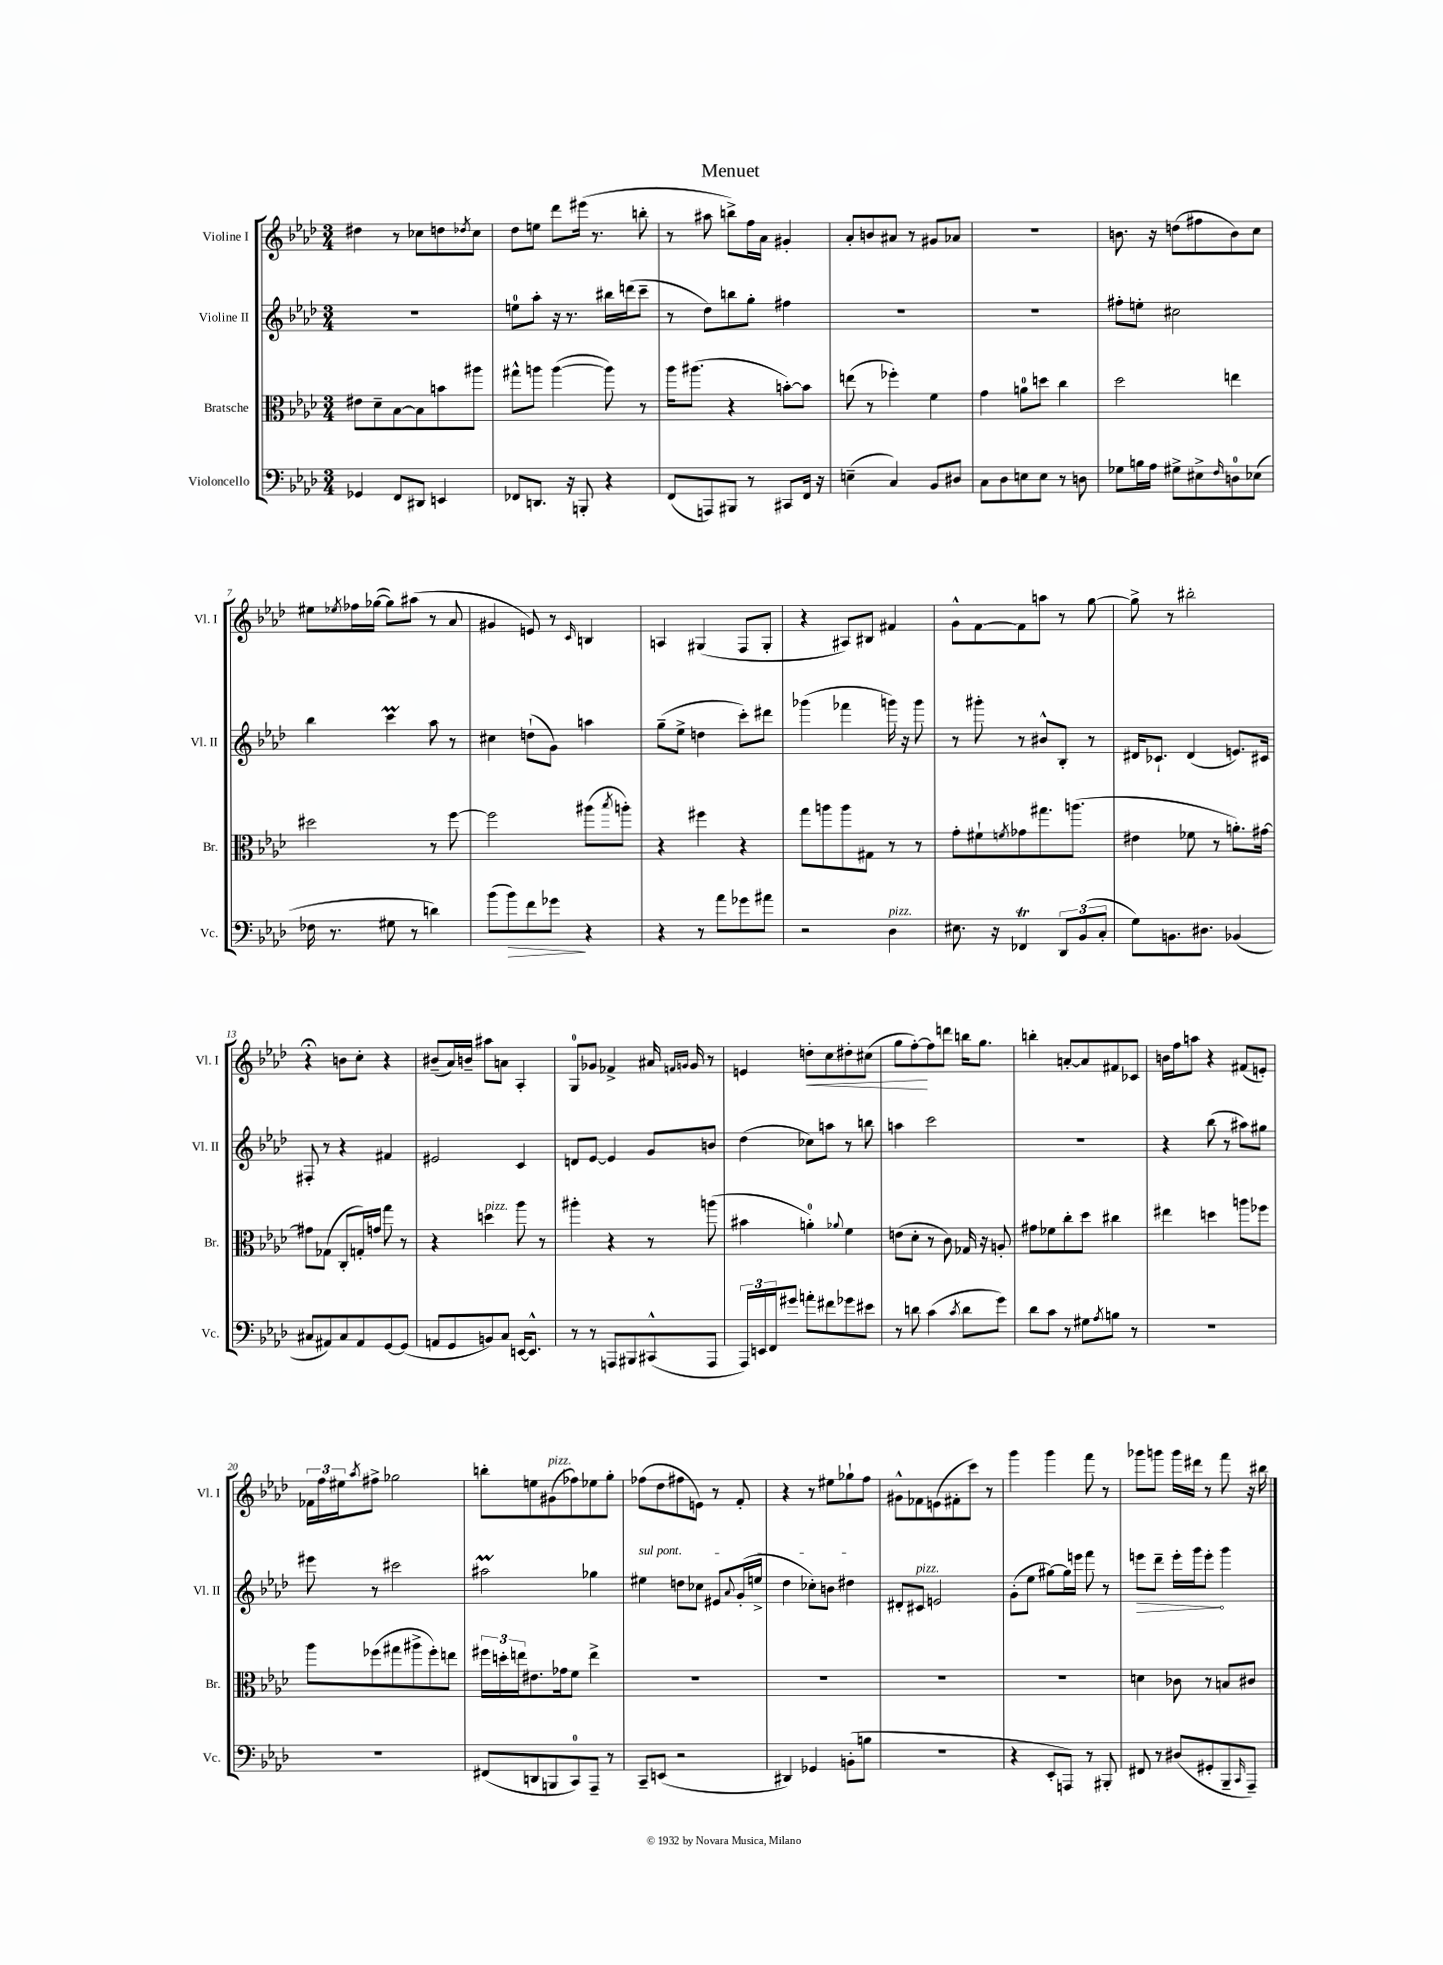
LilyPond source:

\header { title = "Menuet" }
<<
\new StaffGroup <<
\new Staff = "s0" \with { instrumentName = "Violine I" shortInstrumentName = "Vl. I" } {
    \clef treble \key aes \major \numericTimeSignature \time 3/4
    dis''4 r8 ces''8 d''8 \acciaccatura { des''8 } ces''8 |
    des''8 e''8 des'''8 eis'''16( r8. b''8-. |
    r8 ais''8 b''8->) f''16 aes'16 gis'4-. |
    aes'8-. b'8 ais'8 r8 gis'8 aes'8 |
    R2. |
    b'8. r16 d''8( fis''8 b'8) c''8 |
    eis''8 \acciaccatura { ees''8 } fes''16 ges''16~( ges''8) ais''8( r8 aes'8 |
    gis'4 e'8) r8 \grace { c'16 } b4 |
    a4 gis4( f8 gis8-. |
    r4 ais8) bis8 fis'4 |
    g'8-^ f'8~ f'8 a''8 r8 g''8~ |
    g''8-> r8 bis''2-. |
    r4\fermata b'8 c''8-. r4 |
    bis'8--( aes'16) b'16-- ais''8 a'8 aes4-. |
    g8-0 ges'8 fes'4-> ais'16 \grace { f'16 g'16 } g'16 r8 |
    e'4 d''8-.\< c''8 dis''8-. cis''8( |
    g''8 f''8~-.\!) f''8 d'''8 b''16 g''8. |
    b''4-. a'8~-. a'8 fis'8 ces'8 |
    b'16 f''16 a''8 r4 fis'8( e'8-.) |
    \tuplet 3/2 { fes'16 f''16 eis''16 } \acciaccatura { aes''8 } fis''8-> ges''2 |
    b''8-. e''8 gis'8^\markup { \italic "pizz." }( fes''8) ees''8 g''8-. |
    fes''8( des''8 fis''8 e'8) r8 f'8-. |
    r4 r8 eis''8 ges''8-! f''8 |
    gis'8-^ fes'8 e'8( fis'8-. c'''8) r8 |
    g'''4 g'''4 f'''8 r8 |
    ges'''8 g'''8 g'''16 dis'''16 r8 f'''8 r16 bis''16 \bar "|." |
}
\new Staff = "s1" \with { instrumentName = "Violine II" shortInstrumentName = "Vl. II" } {
    \clef treble \key aes \major \numericTimeSignature \time 3/4
    R2. |
    e''8-0 aes''8-. r16 r8. bis''16 d'''16( c'''8-- |
    r8 des''8) b''8 g''8-. fis''4 |
    R2. |
    R2. |
    fis''8-. e''8-. cis''2 |
    bes''4 c'''4\prall aes''8 r8 |
    cis''4 d''8-!( g'8) a''4 |
    g''8--( ees''8-> d''4 c'''8-.) dis'''8 |
    ges'''4( fes'''4 g'''16) r16 g'''8 |
    r8 gis'''8-. r8 bis'8-^ bes8-. r8 |
    dis'16 ces'8.-! dis'4( e'8.) cis'16 |
    fis8-. r8 r4 fis'4 |
    eis'2 c'4 |
    d'8 ees'8~ ees'4 g'8 b'8 |
    des''4( ces''8) a''8 r8 b''8 |
    a''4 c'''2 |
    R2. |
    r4 bes''8( r8 ais''8) gis''8 |
    eis'''8 r8 cis'''2 |
    ais''2\prall ges''4 |
    \once \override TextSpanner.bound-details.left.text = \markup { \italic "sul pont." } eis''4\startTextSpan d''8 ces''8 eis'8 \appoggiatura { aes'8 } g'16-.( e''16-> |
    des''4 ces''8-.) b'8 dis''4\stopTextSpan |
    dis'8-. cis'8^\markup { \italic "pizz." } e'2 |
    g'8-.( ees''8 gis''8~) gis''16 e'''16 f'''8 r8 |
    \once \override Hairpin.circled-tip = ##t e'''8\> des'''8-- e'''16-. g'''16 e'''8-.\! g'''4 \bar "|." |
}
\new Staff = "s2" \with { instrumentName = "Bratsche" shortInstrumentName = "Br." } {
    \clef alto \key aes \major \numericTimeSignature \time 3/4
    eis'8 des'8-- bes8~ bes8 b'8 ais''8 |
    gis''8-^ a''8 a''4~( a''8) r8 |
    aes''16 ais''8.( r4 b'8~-.) b'8 |
    e''8( r8 fes''4-.) f'4 |
    g'4 a'8-0 d''8 c''4 |
    des''2 e''4 |
    dis''2 r8 f''8~ |
    f''2 ais''8( \acciaccatura { bes''8 } a''8-.) |
    r4 fis''4 r4 |
    g''8 a''8 a''8 gis8 r8 r8 |
    g'8-. fis'8-! \acciaccatura { f'8 } ges'8 gis''8. a''8.( |
    eis'4 fes'8 r8 a'8.-.) gis'16~ |
    gis'8 ges8( c8-. g16-.) g'16 g''8 r8 |
    r4 d''4^\markup { \italic "pizz." } aes''8 r8 |
    ais''4-. r4 r8 a''8( |
    bis'4 a'4-0-.) \appoggiatura { aes'8 } f'4 |
    e'8( des'8-. r8 c'8) ges16 r16 a8-. |
    gis'8 fes'8 c''8-. des''8 cis''4 |
    eis''4 d''4 a''8 fes''8 |
    aes''8 fes''8( gis''8 ais''8-> fes''8-.) e''8 |
    \tuplet 3/2 { fis''16 d''16-. e''16 } eis'8. ges'16 f'8 e''4-> |
    R2. |
    R2. |
    R2. |
    R2. |
    d'4 ces'8 r8 b8 cis'8 \bar "|." |
}
\new Staff = "s3" \with { instrumentName = "Violoncello" shortInstrumentName = "Vc." } {
    \clef bass \key aes \major \numericTimeSignature \time 3/4
    ges,4 f,8 dis,8 e,4 |
    fes,8 d,8. r16 b,,8-. r4 |
    f,8( a,,8) bis,,8 r8 cis,8 f,16 r16 |
    e4--( c4) bes,8 dis8 |
    c8 des8 e8 e8 r8 d8 |
    ges8 b16 aes16 gis8-> eis8-> \grace { f16 } d8-0 ees8( |
    fes16 r8. gis8 r8 d'4) |
    bes'8( bes'8\>) f'8 ges'8\! r4 |
    r4 r8 aes'8 ges'8 ais'8 |
    r2 des4^\markup { \italic "pizz." } |
    eis8. r16 fes,4\trill \tuplet 3/2 { des,8 bes,8( c8-. } |
    g8) b,8. dis8. bes,4( |
    cis8 ais,8) cis8 ais,8 g,8~ g,8( |
    a,8 g,8 b,8) c8 e,16~ e,8.-^ |
    r8 r8 a,,8 bis,,8 cis,8-^( a,,8 |
    \tuplet 3/2 { aes,,16) e,16 f,16 } gis'8 a'8-. fis'8 ges'8 eis'8 |
    r8 d'8 c'4( \acciaccatura { c'8 } d'8 g'8) |
    des'8 c'8 r8 gis8 \acciaccatura { aes8 } b8 r8 |
    R2. |
    R2. |
    fis,8( d,8 b,,8 c,8-0) aes,,8-- r8 |
    c,8-- e,8( r2 |
    dis,4) ges,4 b,8-.( b8 |
    R2. |
    r4 ees,8-. a,,8) r8 bis,,8-. |
    fis,8 r8 dis8( gis,8-. bes,,8-- \grace { c,16 } aes,,8--) \bar "|." |
}
>>
>>
